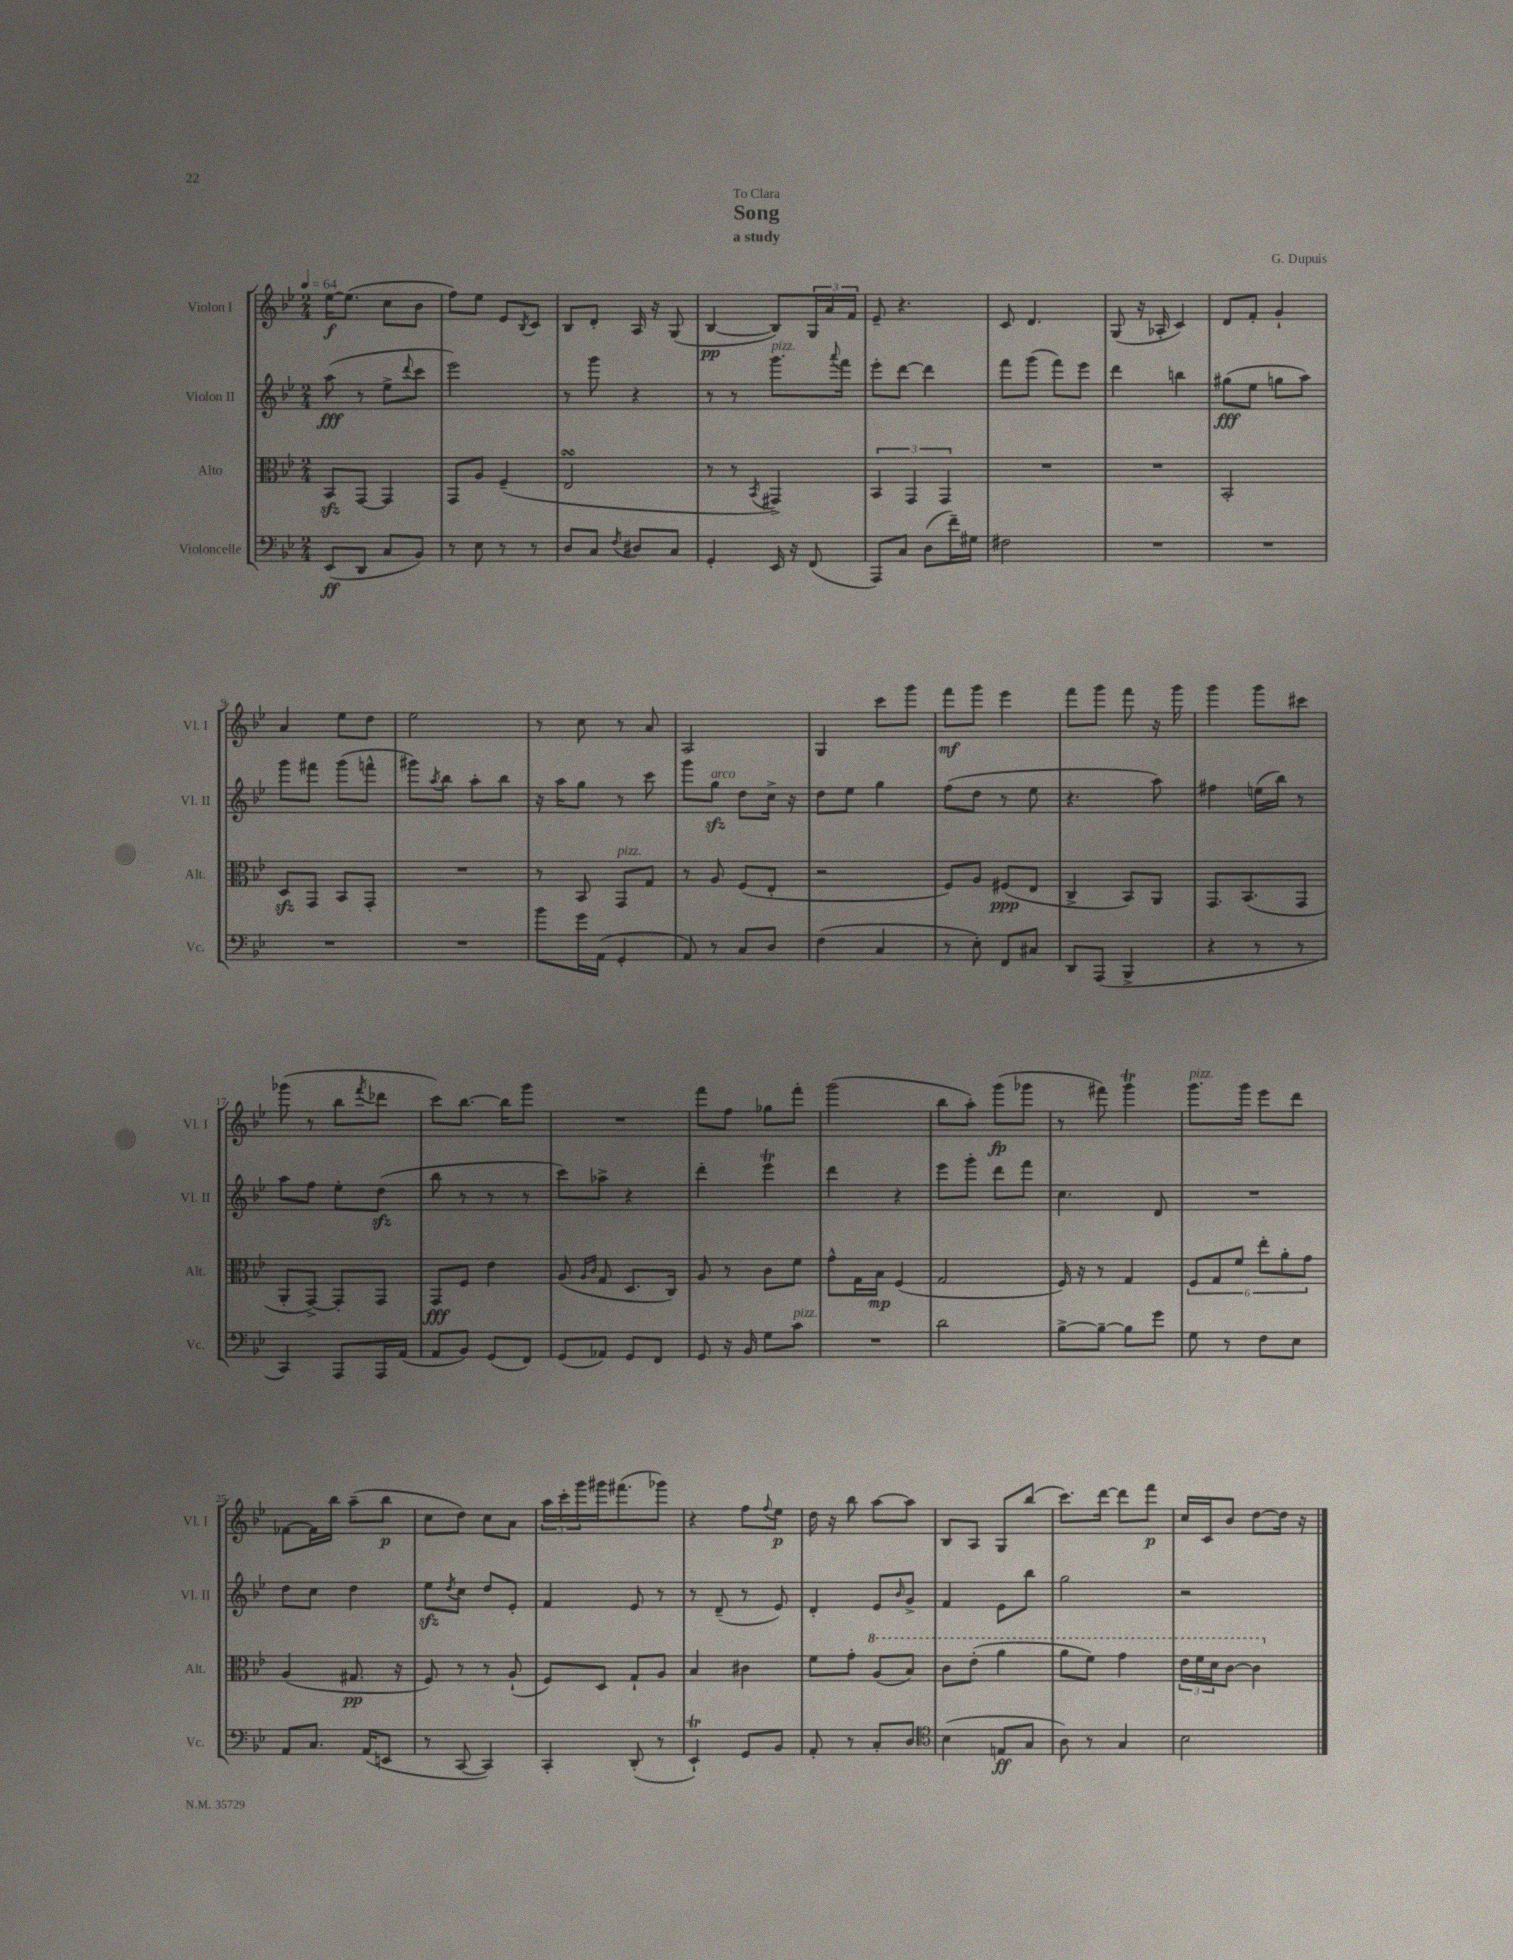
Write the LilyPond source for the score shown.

\header { title = "Song" composer = "G. Dupuis" subtitle = "a study" dedication = "To Clara" }
<<
\new StaffGroup <<
\new Staff = "s0" \with { instrumentName = "Violon I" shortInstrumentName = "Vl. I" } {
    \clef treble \key bes \major \numericTimeSignature \time 2/4 \tempo 4 = 64
    ees''16~\f ees''8.( c''8 bes'8 |
    f''8) ees''8 ees'8 \acciaccatura { bes8 } c'8 |
    bes8 d'8-. a16 r16 g8( |
    bes4~\pp bes8) \tuplet 3/2 { g16 a'16 f'16 } |
    ees'8-- r4. |
    c'8 d'4. |
    g8( r16 aes16-. c'4) |
    d'8 f'8-. g'4-! |
    a'4 ees''8 d''8 |
    ees''2 |
    r8 c''8 r8 a'8 |
    a2 |
    g4 c'''8 g'''8 |
    f'''8\mf g'''8 ees'''4 |
    f'''8 g'''8 f'''8 r16 g'''16 |
    g'''4 g'''8 cis'''8 |
    ges'''8( r8 bes''8 \acciaccatura { f'''8 } des'''8 |
    c'''8) bes''8.~ bes''16 g'''8 |
    R2 |
    f'''8 f''8 ges''8 f'''8-. |
    g'''2( |
    bes''8 a''8-.) g'''8\fp( ges'''8 |
    r8 fis'''8) g'''4\trill |
    g'''8.^\markup { \italic "pizz." } g'''16 ees'''8 d'''8 |
    fes'8~ fes'16 bes''16 a''8--( bes''8\p |
    c''8 d''8) c''8 a'8 |
    \tuplet 3/2 { a''16 c'''16-. g'''16 } gis'''16 fis'''8.( ges'''8) |
    r4 f''8 \appoggiatura { f''8 } ees''8\p |
    d''16 r16 bes''8 a''8~ a''8 |
    bes8 a8 g8 bes''8( |
    c'''8.) d'''16~ d'''8 f'''8\p |
    c''16 c'16 bes'8 d''8~ d''16 r16 \bar "|." |
}
\new Staff = "s1" \with { instrumentName = "Violon II" shortInstrumentName = "Vl. II" } {
    \clef treble \key bes \major \numericTimeSignature \time 2/4
    a''8\fff( r8 ees''8-> \appoggiatura { d'''8 } c'''8 |
    ees'''2) |
    r8 g'''8 r4 |
    r8 r8 g'''8.^\markup { \italic "pizz." } \appoggiatura { a'''8 } f'''16 |
    ees'''8-. d'''8~ d'''4 |
    f'''8 g'''8( f'''8) ees'''8 |
    d'''4 b''4 |
    gis''8\fff( ees''8 g''8 a''8) |
    g'''8 fis'''8 g'''8( f'''8-^ |
    gis'''8) \acciaccatura { a''8 } bes''8 a''8-. bes''8 |
    r16 a''16 g''8 r8 c'''8 |
    g'''8 g''8\sfz^\markup { \italic "arco" } d''8 c''16-> r16 |
    d''8 ees''8 g''4 |
    f''8( d''8 r8 ees''8 |
    r4. a''8) |
    fis''4 e''16( bes''16) r8 |
    a''8 f''8 ees''8-. d''8\sfz( |
    bes''8 r8 r8 r8 |
    c'''8) aes''8-> r4 |
    d'''4-. ees'''4\trill |
    d'''4 r4 |
    ees'''8 g'''8-. d'''8 f'''8 |
    c''4. d'8 |
    R2 |
    d''8 c''8 d''4 |
    ees''8\sfz \acciaccatura { d''8 } c''8 d''8 ees'8-. |
    f'4 ees'8 r8 |
    r8 d'8--( r8 ees'8) |
    d'4-. ees'8 \grace { bes'16 } g'8-> |
    f'4 ees'8 bes''8 |
    g''2 |
    r2 \bar "|." |
}
\new Staff = "s2" \with { instrumentName = "Alto" shortInstrumentName = "Alt." } {
    \clef alto \key bes \major \numericTimeSignature \time 2/4
    bes,8\sfz g,8~ g,4 |
    g,8 a8 f4--( |
    ees2\turn |
    r8 r8 \acciaccatura { bes,8 } gis,4->) |
    \tuplet 3/2 { bes,4 g,4 g,4 } |
    R2 |
    R2 |
    bes,2-. |
    d8\sfz g,8 bes,8 g,8-. |
    R2 |
    r8 bes,8 g,8^\markup { \italic "pizz." } g8 |
    r8 a8 f8( ees8-. |
    r2 |
    f8) a8 fis8\ppp( ees8 |
    c4-> bes,8) a,8 |
    g,8. bes,8.( g,8 |
    a,8-. g,8~->) g,8-. g,8 |
    g,8\fff f8 ees'4 |
    a8( \grace { a16 c'16 } g8 d8. c16) |
    a8 r8 c'8 f'8 |
    g'8-^ g16 bes16\mp f4( |
    g2 |
    f16) r16 r8 g4 |
    \tuplet 6/4 { f8 g8 f'8 ees''8-. a'8-. g'8 } |
    a4( gis8.\pp r16 |
    f8) r8 r8 a8-!( |
    f8) d8 g8-! a8 |
    bes4 cis'4 |
    f'8 g'8-. \ottava #1 a'8( bes'8) |
    c''8 ees''8-.( a''4 |
    a''8 f''8) g''4 |
    \tuplet 3/2 { ees''16 f''16 d''16 } c''8~ c''4 \ottava #0 \bar "|." |
}
\new Staff = "s3" \with { instrumentName = "Violoncelle" shortInstrumentName = "Vc." } {
    \clef bass \key bes \major \numericTimeSignature \time 2/4
    ees,8\ff( d,8 c8 bes,8) |
    r8 ees8 r8 r8 |
    d8 c8 \acciaccatura { f8 } dis8 c8 |
    g,4-. ees,16 r16 f,8( |
    a,,8) c8 d8( f'16--) gis16 |
    fis2 |
    R2 |
    R2 |
    R2 |
    R2 |
    bes'8 g'16 a,16( g,4-. |
    a,8) r8 c8 d8 |
    f4( c4 |
    r8 ees8-.) f,8 cis8 |
    d,8 a,,8( bes,,4-> |
    r4 r8 r8 |
    c,4) a,,8 a,,16 a,16( |
    a,8 bes,8) g,8( f,8) |
    g,8( aes,8) g,8 f,8 |
    g,8 r16 bes,16 g8 c'8^\markup { \italic "pizz." } |
    R2 |
    d'2 |
    bes8~-> bes8~-- bes8 g'8 |
    g8 r8 f8 ees8 |
    a,8 c8. a,16( e,8 |
    r8 c,8~ c,4) |
    c,4-. d,8-.( r8 |
    ees,4-!\trill) g,8 bes,8 |
    a,8-. r8 c8-. d8 |
    \clef tenor bes4( e8\ff g8 |
    a8) r8 g4 |
    bes2 \bar "|." |
}
>>
>>
